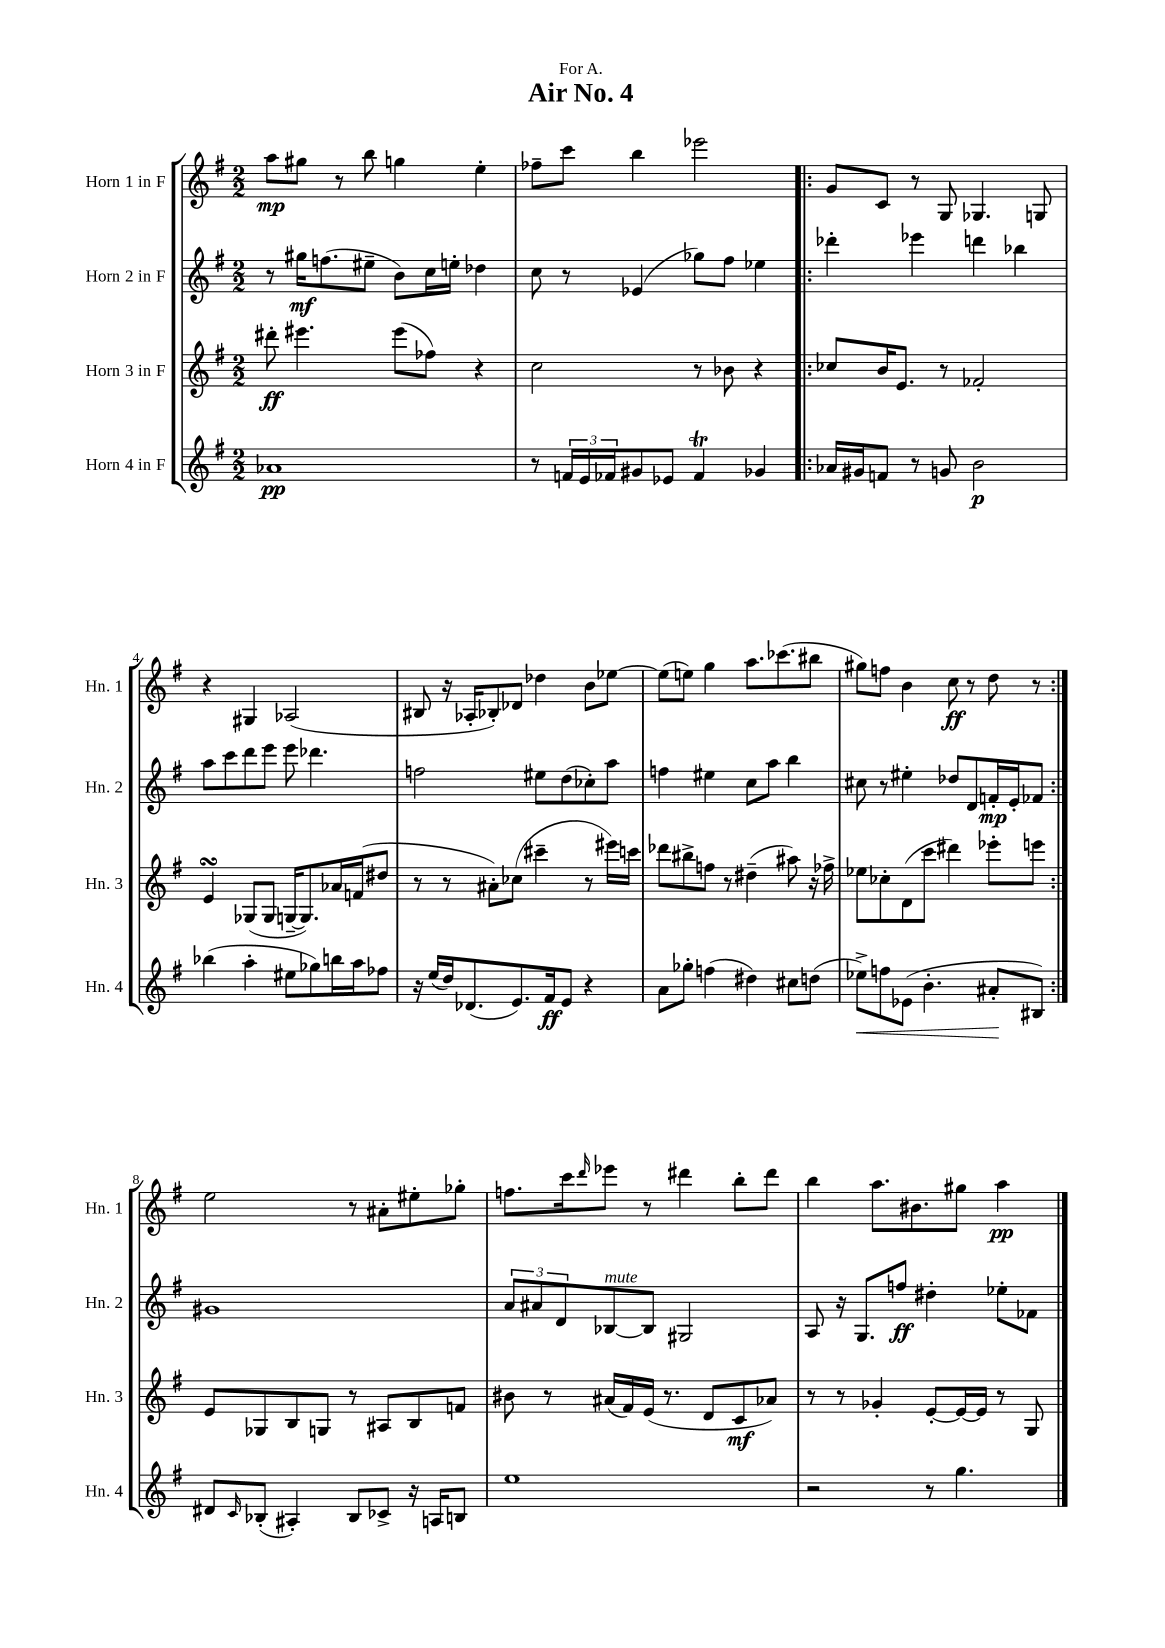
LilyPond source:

\header { title = "Air No. 4" dedication = "For A." }
<<
\new StaffGroup <<
\new Staff = "s0" \with { instrumentName = "Horn 1 in F" shortInstrumentName = "Hn. 1" } {
    \clef treble \key g \major \numericTimeSignature \time 2/2
    a''8\mp gis''8 r8 b''8 g''4 e''4-. |
    fes''8-- c'''8 b''4 ees'''2 |
    \repeat volta 2 { g'8 c'8 r8 g8 ges4. g8 |
    r4 gis4 aes2( |
    bis8 r16 aes16-. bes8-.) des'8 des''4 b'8 ees''8~ |
    ees''8( e''8) g''4 a''8. ces'''8.( bis''8 |
    gis''8) f''8 b'4 c''8\ff r8 d''8 r8 | }
    e''2 r8 ais'8-. eis''8-. ges''8-. |
    f''8. c'''16 \grace { d'''16 } ees'''8 r8 dis'''4 b''8-. dis'''8 |
    b''4 a''8. bis'8. gis''8 a''4\pp \bar "|." |
}
\new Staff = "s1" \with { instrumentName = "Horn 2 in F" shortInstrumentName = "Hn. 2" } {
    \clef treble \key g \major \numericTimeSignature \time 2/2
    r8 gis''16\mf f''8.( eis''8-- b'8) c''16 e''16-. des''4 |
    c''8 r8 ees'4( ges''8) fis''8 ees''4 |
    \repeat volta 2 { des'''4-. ees'''4 d'''4 bes''4 |
    a''8 c'''8 d'''8 e'''8 e'''8 des'''4. |
    f''2 eis''8 d''8( ces''8-.) a''8 |
    f''4 eis''4 c''8 a''8 b''4 |
    cis''8 r8 eis''4-. des''8 d'8 f'16-.\mp e'16-. fes'8 | }
    gis'1 |
    \tuplet 3/2 { a'8 ais'8 d'8 } bes8~^\markup { \italic "mute" } bes8 gis2 |
    a8 r16 g8. f''8\ff dis''4-. ees''8-. fes'8 \bar "|." |
}
\new Staff = "s2" \with { instrumentName = "Horn 3 in F" shortInstrumentName = "Hn. 3" } {
    \clef treble \key g \major \numericTimeSignature \time 2/2
    dis'''8-.\ff eis'''4. eis'''8( fes''8) r4 |
    c''2 r8 bes'8 r4 |
    \repeat volta 2 { ces''8 b'16 e'8. r8 fes'2-. |
    e'4\turn ges8( ges8 g16~-- g8.) aes'16 f'16( dis''8 |
    r8 r8 ais'8-.) ces''8( cis'''4-- r8 eis'''16) c'''16 |
    des'''8 bis''8-> f''8 r8 dis''4--( ais''8) r16 fes''16-> |
    ees''8 ces''8-. d'8( c'''8 dis'''4) ees'''8-. e'''8 | }
    e'8 ges8 b8 g8 r8 ais8 b8 f'8 |
    bis'8 r8 ais'16( fis'16) e'16( r8. d'8 c'8\mf aes'8) |
    r8 r8 ges'4-. e'8~-. e'16~ e'16 r8 g8 \bar "|." |
}
\new Staff = "s3" \with { instrumentName = "Horn 4 in F" shortInstrumentName = "Hn. 4" } {
    \clef treble \key g \major \numericTimeSignature \time 2/2
    aes'1\pp |
    r8 \tuplet 3/2 { f'16 e'16 fes'16 } gis'8 ees'8 fes'4\trill ges'4 |
    \repeat volta 2 { aes'16 gis'16 f'8 r8 g'8 b'2\p |
    bes''4( a''4-. eis''8 ges''8) b''16 a''16 fes''8 |
    r16 e''16( d''16) des'8.( e'8.) fis'16\ff e'8 r4 |
    a'8 ges''8-. f''4( dis''4) cis''8 d''8( |
    ees''8->\<) f''8 ees'8( b'4.-. ais'8-.\! bis8) | }
    dis'8 \grace { c'16 } bes8-.( ais4-.) bes8 ces'8-> r16 a16 b8 |
    e''1 |
    r2 r8 g''4. \bar "|." |
}
>>
>>
